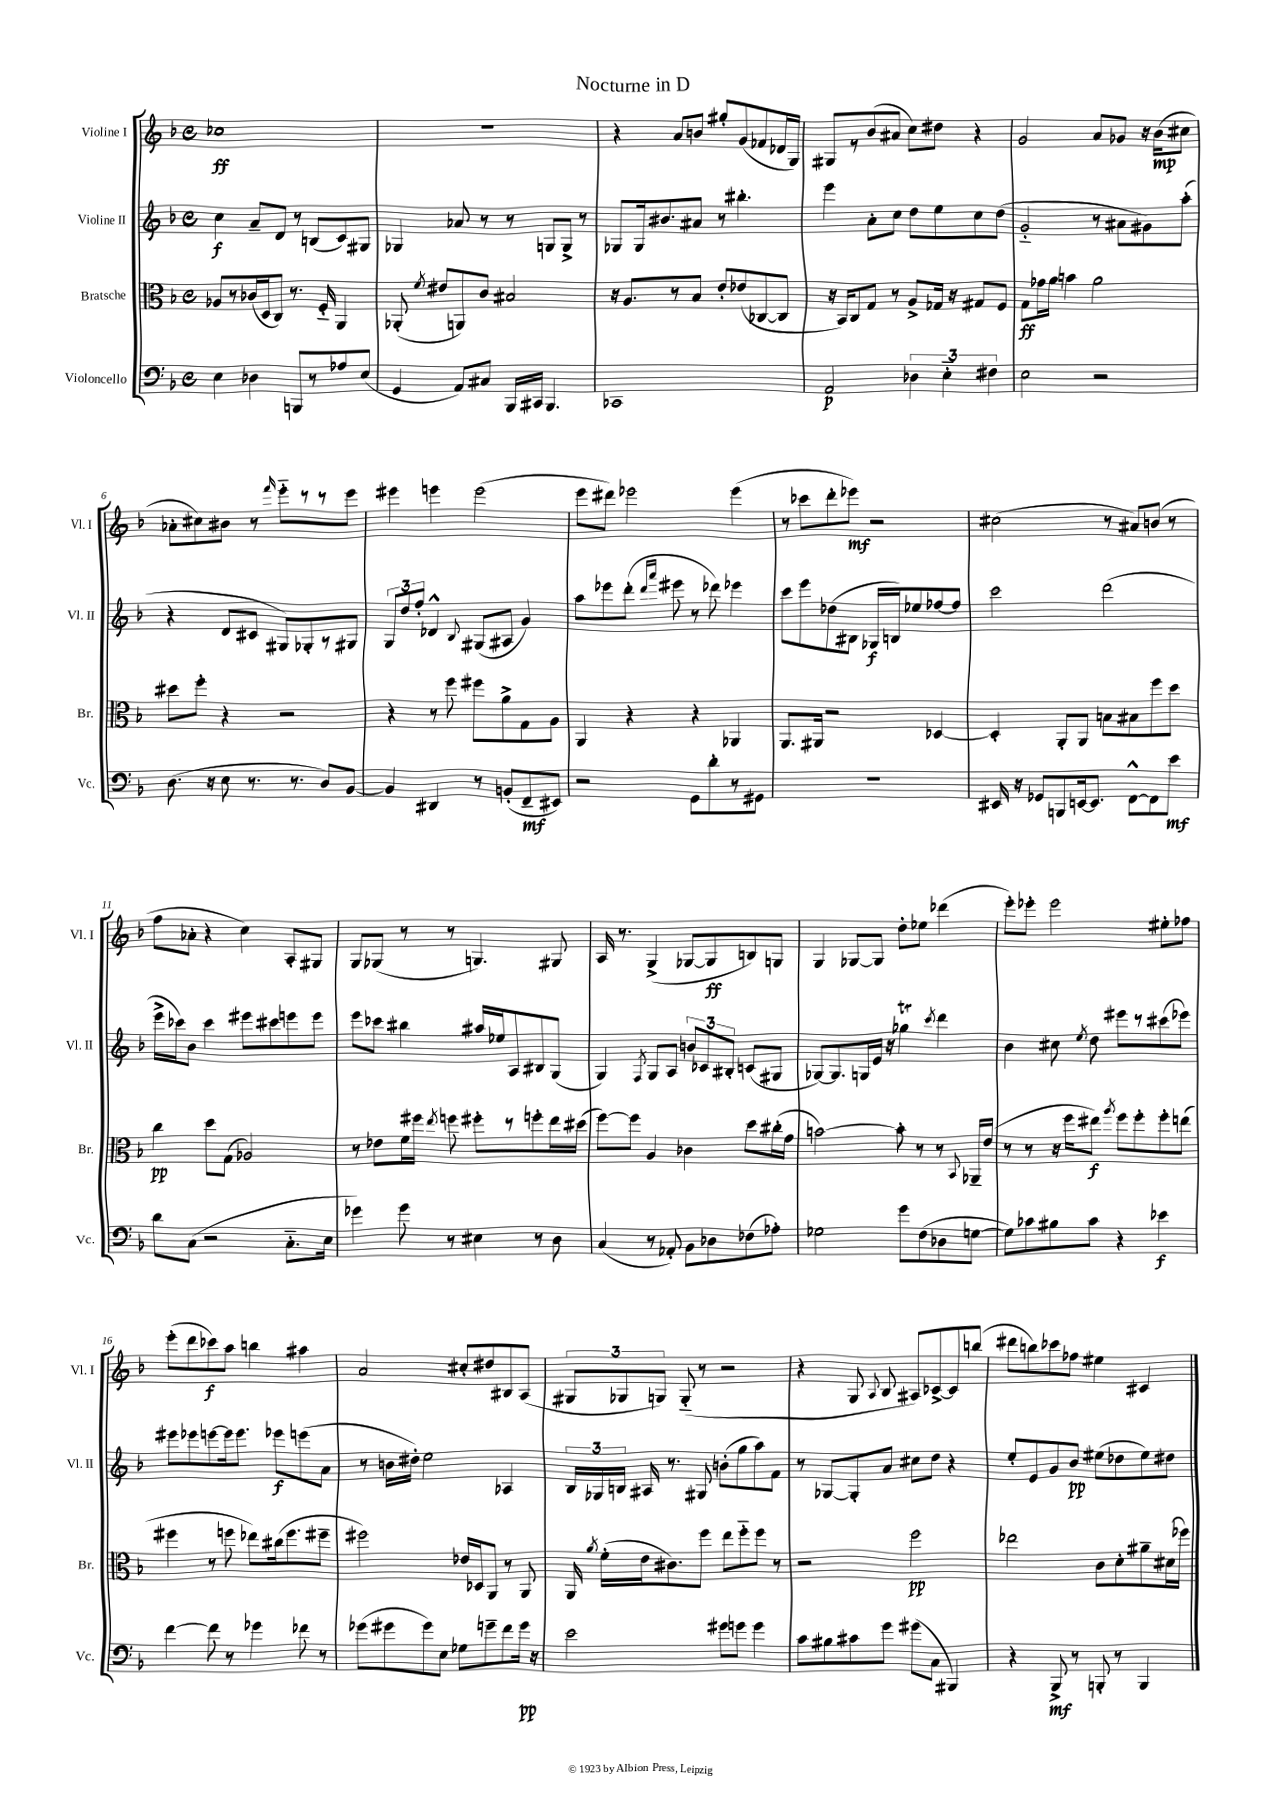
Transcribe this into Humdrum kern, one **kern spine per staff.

**kern	**dynam	**kern	**dynam	**kern	**dynam	**kern	**dynam
*part4	*part4	*part3	*part3	*part2	*part2	*part1	*part1
*staff4	*staff4	*staff3	*staff3	*staff2	*staff2	*staff1	*staff1
*I"Violoncello	*	*I"Bratsche	*	*I"Violine II	*	*I"Violine I	*
*I'Vc.	*	*I'Br.	*	*I'Vl. II	*	*I'Vl. I	*
*clefF4	*	*clefC3	*	*clefG2	*	*clefG2	*
*k[b-]	*	*k[b-]	*	*k[b-]	*	*k[b-]	*
*M4/4	*	*M4/4	*	*M4/4	*	*M4/4	*
*met(c)	*	*met(c)	*	*met(c)	*	*met(c)	*
=1	=1	=1	=1	=1	=1	=1	=1
4E\	.	8A-X/L	.	4cc\	f	1cc-X	ff
.	.	8r	.	.	.	.	.
4D-X\	.	(16c-X/L	.	8a~/L	.	.	.
.	.	16D/J	.	.	.	.	.
.	.	8C/J)	.	8d/J	.	.	.
8BBBn/L	.	8.r	.	8r	.	.	.
8r	.	.	.	(8Bn/L	.	.	.
.	.	16F/	.	.	.	.	.
8A-X/	.	4AA/	.	8c/)	.	.	.
(8E/J	.	.	.	8G#X/J	.	.	.
=2	=2	=2	=2	=2	=2	=2	=2
4GG/	.	(8AA-X'/	.	4G-X/	.	1r	.
.	.	8qf/	.	.	.	.	.
.	.	8e#X/L	.	.	.	.	.
8AA/L)	.	8AAn/)	.	8a-X/	.	.	.
8C#X/J	.	8c/J	.	8r	.	.	.
16BBB-/LL	.	2B#X/	.	8r	.	.	.
16CC#X/JJ	.	.	.	.	.	.	.
4.BBB-/	.	.	.	8Gn/L	.	.	.
.	.	.	.	8G^/J	.	.	.
.	.	.	.	8r	.	.	.
=3	=3	=3	=3	=3	=3	=3	=3
1CC-X	.	16r	.	8G-X/L	.	4r	.
.	.	8.A/L	.	.	.	.	.
.	.	.	.	16G-/k	.	.	.
.	.	.	.	8.b#X/	.	.	.
.	.	8r	.	.	.	8a/L	.
.	.	8B-/J	.	8a#X/J	.	8bn/J	.
.	.	8e'/L	.	8r	.	8gg#X'/L	.
.	.	(8e-X/	.	4.bb#X'\	.	(8g/	.
.	.	[8C-X/	.	.	.	8f-X/	.
.	.	8C-/J]	.	.	.	16d-X/L	.
.	.	.	.	.	.	16G/JJ)	.
=4	=4	=4	=4	=4	=4	=4	=4
2AA/	p	16r	.	4eee\	.	8G#X/L	.
.	.	16BB-/KL)	.	.	.	.	.
.	.	8C/	.	.	.	8r	.
.	.	8G/J	.	8a'\L	.	(8b-/	.
.	.	8r	.	8cc\J	.	8a#X/J	.
6D-X\	.	8A^/L	.	8dd\L	.	8cc\L)	.
.	.	16G-X/Jk	.	8ee\	.	8dd#X\J	.
6E\	.	.	.	.	.	.	.
.	.	16r	.	.	.	.	.
.	.	8G#X/L	.	8cc\	.	4r	.
6F#X\	.	.	.	.	.	.	.
.	.	8F/J	.	(8dd\J	.	.	.
=5	=5	=5	=5	=5	=5	=5	=5
2E\	.	8G\L	ff	2g/	.	2g/	.
.	.	16g-X\L	.	.	.	.	.
.	.	16a\JJ	.	.	.	.	.
.	.	4bn\	.	.	.	.	.
2r	.	2a\	.	8r	.	8a/L	.
.	.	.	.	8a#X\L	.	8g-X/J	.
.	.	.	.	8g#X\)	.	16r	.
.	.	.	.	.	.	(16b-\KL	mp
.	.	.	.	(8aa'\J	.	8cc#X\J	.
!!LO:LB:g=z
=6	=6	=6	=6	=6	=6	=6	=6
(8.D\	.	8dd#X\L	.	4r	.	8a-X'\L	.
.	.	8ff'\J	.	.	.	8cc#X\)	.
16r	.	.	.	.	.	.	.
8E\	.	4r	.	8d/L	.	8b#X\J	.
8.r	.	.	.	8c#X/J	.	8r	.
.	.	.	.	.	.	16qqfff/	.
.	.	2r	.	8G#X/L)	.	8eee\L	.
8.r	.	.	.	.	.	.	.
.	.	.	.	8G-X'/	.	8r	.
8D/L)	.	.	.	8r	.	8r	.
[8BB-/J	.	.	.	8G#X/J	.	8eee\J	.
=7	=7	=7	=7	=7	=7	=7	=7
4BB-/]	.	4r	.	12G/L	.	4eee#X\	.
.	.	.	.	12dd/	.	.	.
.	.	.	.	12ff'/J	.	.	.
4DD#X/	.	8r	.	4d-X^^/	.	4eeen\	.
.	.	8ff\	.	.	.	.	.
.	.	.	.	8qqB-/	.	.	.
8r	.	8ff#X\L	.	(8G#X/L	.	(2eee\	.
(8BBn'/L	.	8a^\	.	8A#X/J	.	.	.
8FF~/	mf	8G\	.	4g/)	.	.	.
8EE#X/J)	.	8A\J	.	.	.	.	.
=8	=8	=8	=8	=8	=8	=8	=8
2r	.	4AA/	.	8aa\L	.	8eee\L	.
.	.	.	.	8eee-X\	.	8ddd#X\J)	.
.	.	4r	.	(8ddd'\J	.	2eee-X\	.
.	.	.	.	16qqddd/LL	.	.	.
.	.	.	.	16qqaaa/JJ	.	.	.
.	.	.	.	8eee#X\	.	.	.
8GG\L	.	4r	.	8r	.	.	.
8d'\	.	.	.	8ddd-X\)	.	.	.
8r	.	4AA-X/	.	4eee-X\	.	(4eee-\	.
8GG#X\J	.	.	.	.	.	.	.
=9	=9	=9	=9	=9	=9	=9	=9
1r	.	8.AA/L	.	8ccc\L	.	8r	.
.	.	.	.	8eee\	.	8ccc-X\L	.
.	.	16AA#X/Jk	.	.	.	.	.
.	.	2r	.	(8dd-X\	.	8ddd'\	.
.	.	.	.	8B#X\J	.	8eee-X\J)	mf
.	.	.	.	16G-X/LL	f	2r	.
.	.	.	.	16Bn/J)	.	.	.
.	.	.	.	8ee-X/	.	.	.
.	.	[4D-X/	.	[8ff-X/	.	.	.
.	.	.	.	8ff-/J]	.	.	.
=10	=10	=10	=10	=10	=10	=10	=10
16EE#X/	.	4D-'/]	.	2ccc\	.	(2cc#X\	.
16r	.	.	.	.	.	.	.
8GG-X/L	.	.	.	.	.	.	.
8BBBn/	.	8AA'/L	.	.	.	.	.
[16EEn/k	.	8AA/J	.	.	.	.	.
8.EE/J]	.	.	.	.	.	.	.
.	.	8Bn\L	.	(2ddd\	.	8r	.
[8FF^^\L	.	8B#X\	.	.	.	8a#X/L)	.
8FF\]	.	8ff\	.	.	.	(8bn/J	.
8e\J	mf	8dd\J	.	.	.	8r	.
!!LO:LB:g=z
=11	=11	=11	=11	=11	=11	=11	=11
8d\L	.	4cc\	pp	16eee^\LL	.	8ff\L	.
.	.	.	.	16ccc-X\J)	.	.	.
(8C\J	.	.	.	8b-\J	.	8a-X'\J	.
2r	.	8dd\L	.	4ccc-\	.	4r	.
.	.	(8G\J	.	.	.	.	.
.	.	2A-X/)	.	8eee#X\L	.	4cc\)	.
.	.	.	.	8ccc#X\	.	.	.
8.C\L	.	.	.	8eeen\	.	8A'/L	.
.	.	.	.	8eee\J	.	8G#X/J	.
16E\Jk	.	.	.	.	.	.	.
=12	=12	=12	=12	=12	=12	=12	=12
4g-X\)	.	8r	.	8eee\L	.	8G/L	.
.	.	8e-X\L	.	8ccc-X\J	.	(8G-X/J	.
8g-\	.	16f\L	.	4bb#X\	.	8r	.
.	.	16ff#X\JJ	.	.	.	.	.
.	.	8qee/	.	.	.	.	.
8r	.	8ffn\	.	.	.	8r	.
4E#X\	.	8ff#X'\L	.	16aa#X/LL	.	4.Gn/)	.
.	.	.	.	16ee-X/J	.	.	.
.	.	8r	.	8A/	.	.	.
8r	.	8ffn'\	.	8B#X/	.	.	.
8D\	.	16ee\L	.	(8G/J	.	8G#X/	.
.	.	(16dd#X\JJ	.	.	.	.	.
=13	=13	=13	=13	=13	=13	=13	=13
(4C/	.	[8ff\L)	.	4G/)	.	16A/	.
.	.	.	.	.	.	8.r	.
.	.	8ff\J]	.	.	.	.	.
.	.	.	.	8qF/	.	.	.
8r	.	4A/	.	8G/L	.	(4G^/	.
8AA-X'/)	.	.	.	8A/J	.	.	.
8BB-\L	.	4c-X\	.	12bn/L	.	[8G-X/L	.
.	.	.	.	12c-X/	.	.	.
8D-X\	.	.	.	.	.	8G-/]	ff
.	.	.	.	12B#X'/J	.	.	.
(8F-X\	.	8dd\L	.	(8cn/L	.	8Bn/)	.
8A-X'\J)	.	(16cc#X'\L	.	8G#X/J	.	8Gn/J	.
.	.	16g\JJ	.	.	.	.	.
=14	=14	=14	=14	=14	=14	=14	=14
2G-X\	.	[2bn\)	.	[8G-X/L)	.	4G/	.
.	.	.	.	8.G-/]	.	.	.
.	.	.	.	.	.	[8G-X/L	.
.	.	.	.	16Gn/L	.	.	.
.	.	.	.	16e/JJ	.	8G-/J]	.
.	.	.	.	16r	.	.	.
8g\L	.	8b'\]	.	4gg-XT\	.	8dd'\L	.
(8F\	.	8r	.	.	.	8ee-X\J	.
.	.	.	.	8qccc/	.	.	.
8D-X\	.	8r	.	4ddd\	.	(4ddd-X\	.
.	.	8qqBB-/	.	.	.	.	.
[8Gn\J	.	16AA-X~/LL	.	.	.	.	.
.	.	(16e/JJ	.	.	.	.	.
=15	=15	=15	=15	=15	=15	=15	=15
8G\L])	.	8r	.	4b-\	.	8eee'\L)	.
8c-X\	.	8r	.	.	.	8eee-X'\J	.
8B#X\	.	16r	.	8cc#X\	.	2eee-\	.
.	.	16ff\KL	.	.	.	.	.
.	.	.	.	8qee/	.	.	.
8c-\J	.	8ee#X\J)	f	8dd\	.	.	.
.	.	8qaa/	.	.	.	.	.
4r	.	8ff\L	.	8eee#X\L	.	.	.
.	.	8ff'\	.	8r	.	.	.
4e-X\	f	8ff'\	.	(8ccc#X\	.	8ee#X'\L	.
.	.	(8een\J	.	8eee-X\J)	.	8ff-X\J	.
!!LO:LB:g=z
=16	=16	=16	=16	=16	=16	=16	=16
[4f\	.	4ff#X\	.	8eee#X\L	.	(8eee'\L	.
.	.	.	.	8eee-X\	.	8ddd\	.
8f\]	.	8r	.	[8eeen\	.	8ccc-X\)	f
8r	.	8ffn\	.	16eee\k]	.	8aa\J	.
.	.	.	.	8.eee\J	.	.	.
4g-X\	.	8ee-X\L)	.	.	.	4bbn\	.
.	.	(16cc#X\k	.	8eee-X\L	f	.	.
.	.	8.ff\	.	.	.	.	.
8f-X\	.	.	.	(8eeen\	.	4aa#X\	.
8r	.	8ff#X~\J	.	8a\J	.	.	.
=17	=17	=17	=17	=17	=17	=17	=17
(8g-X\L	.	2ff#X\)	.	8r	.	2a/	.
8g#X\	.	.	.	16bn\LL	.	.	.
.	.	.	.	16dd#X'\JJ)	.	.	.
8g#\)	.	.	.	2ee\	.	.	.
8E\J	.	.	.	.	.	.	.
8G-X\L	.	16e-X/LL	.	.	.	8cc#X'/L	.
.	.	16D-X/J	.	.	.	.	.
8gn~\	.	8AA/J	.	.	.	8dd#X/	.
8f\	.	8r	.	4A-X/	.	8B#X/	.
16g\Jk	pp	8AA/	.	.	.	(8A/J	.
16r	.	.	.	.	.	.	.
=18	=18	=18	=18	=18	=18	=18	=18
2e\	.	16AA/	.	24B-/LL	.	12G#X/L	.
.	.	.	.	24G-X/	.	.	.
.	.	8qa/	.	.	.	.	.
.	.	(16f'\LL	.	.	.	.	.
.	.	.	.	24Bn/JJ	.	12G-X/	.
.	.	16e\J	.	16A#X/	.	.	.
.	.	.	.	.	.	12Gn/J)	.
.	.	8.c#X\)	.	8.r	.	.	.
.	.	.	.	.	.	(8G/	.
.	.	8ff\J	.	8G#X/	.	8r	.
8g#X\L	.	8ee\L	.	(8bn'\L	.	2r	.
8gn\J	.	8ff\	.	8gg\	.	.	.
4g\	.	8ff\J	.	8aa\)	.	.	.
.	.	8r	.	8f\J	.	.	.
=19	=19	=19	=19	=19	=19	=19	=19
8c\L	.	2r	.	8r	.	4r	.
8B#X\	.	.	.	[8G-X/L	.	.	.
8c#X\	.	.	.	8G-'/]	.	8G/	.
.	.	.	.	.	.	8qqA/	.
8g\J	.	.	.	8a/J	.	8B-/	.
(8g#X\L	.	2ff\	pp	8cc#X\L	.	8A#X/L)	.
8C\J	.	.	.	8dd\J	.	[8c-X^/	.
4BBB#X/)	.	.	.	4r	.	8c-/]	.
.	.	.	.	.	.	(8bbn/J	.
=20	=20	=20	=20	=20	=20	=20	=20
4r	.	2ee-X\	.	8ee'/L	.	8ddd#X\L	.
.	.	.	.	8e/	.	8bbn\)	.
8BBB-^/	mf	.	.	8g/	.	8ccc-X\	.
8r	.	.	.	8b-/J	pp	8ff-X\J	.
8BBBn'/	.	8c\L	.	(8ee#X\L	.	4ee#X\	.
8r	.	8d'\	.	8dd-X\	.	.	.
4BBB/	.	8a#X~\	.	8ee#\)	.	4c#X/	.
.	.	(16d#X\L	.	8dd#X\J	.	.	.
.	.	16ff-X\JJ)	.	.	.	.	.
==	==	==	==	==	==	==	==
*-	*-	*-	*-	*-	*-	*-	*-
